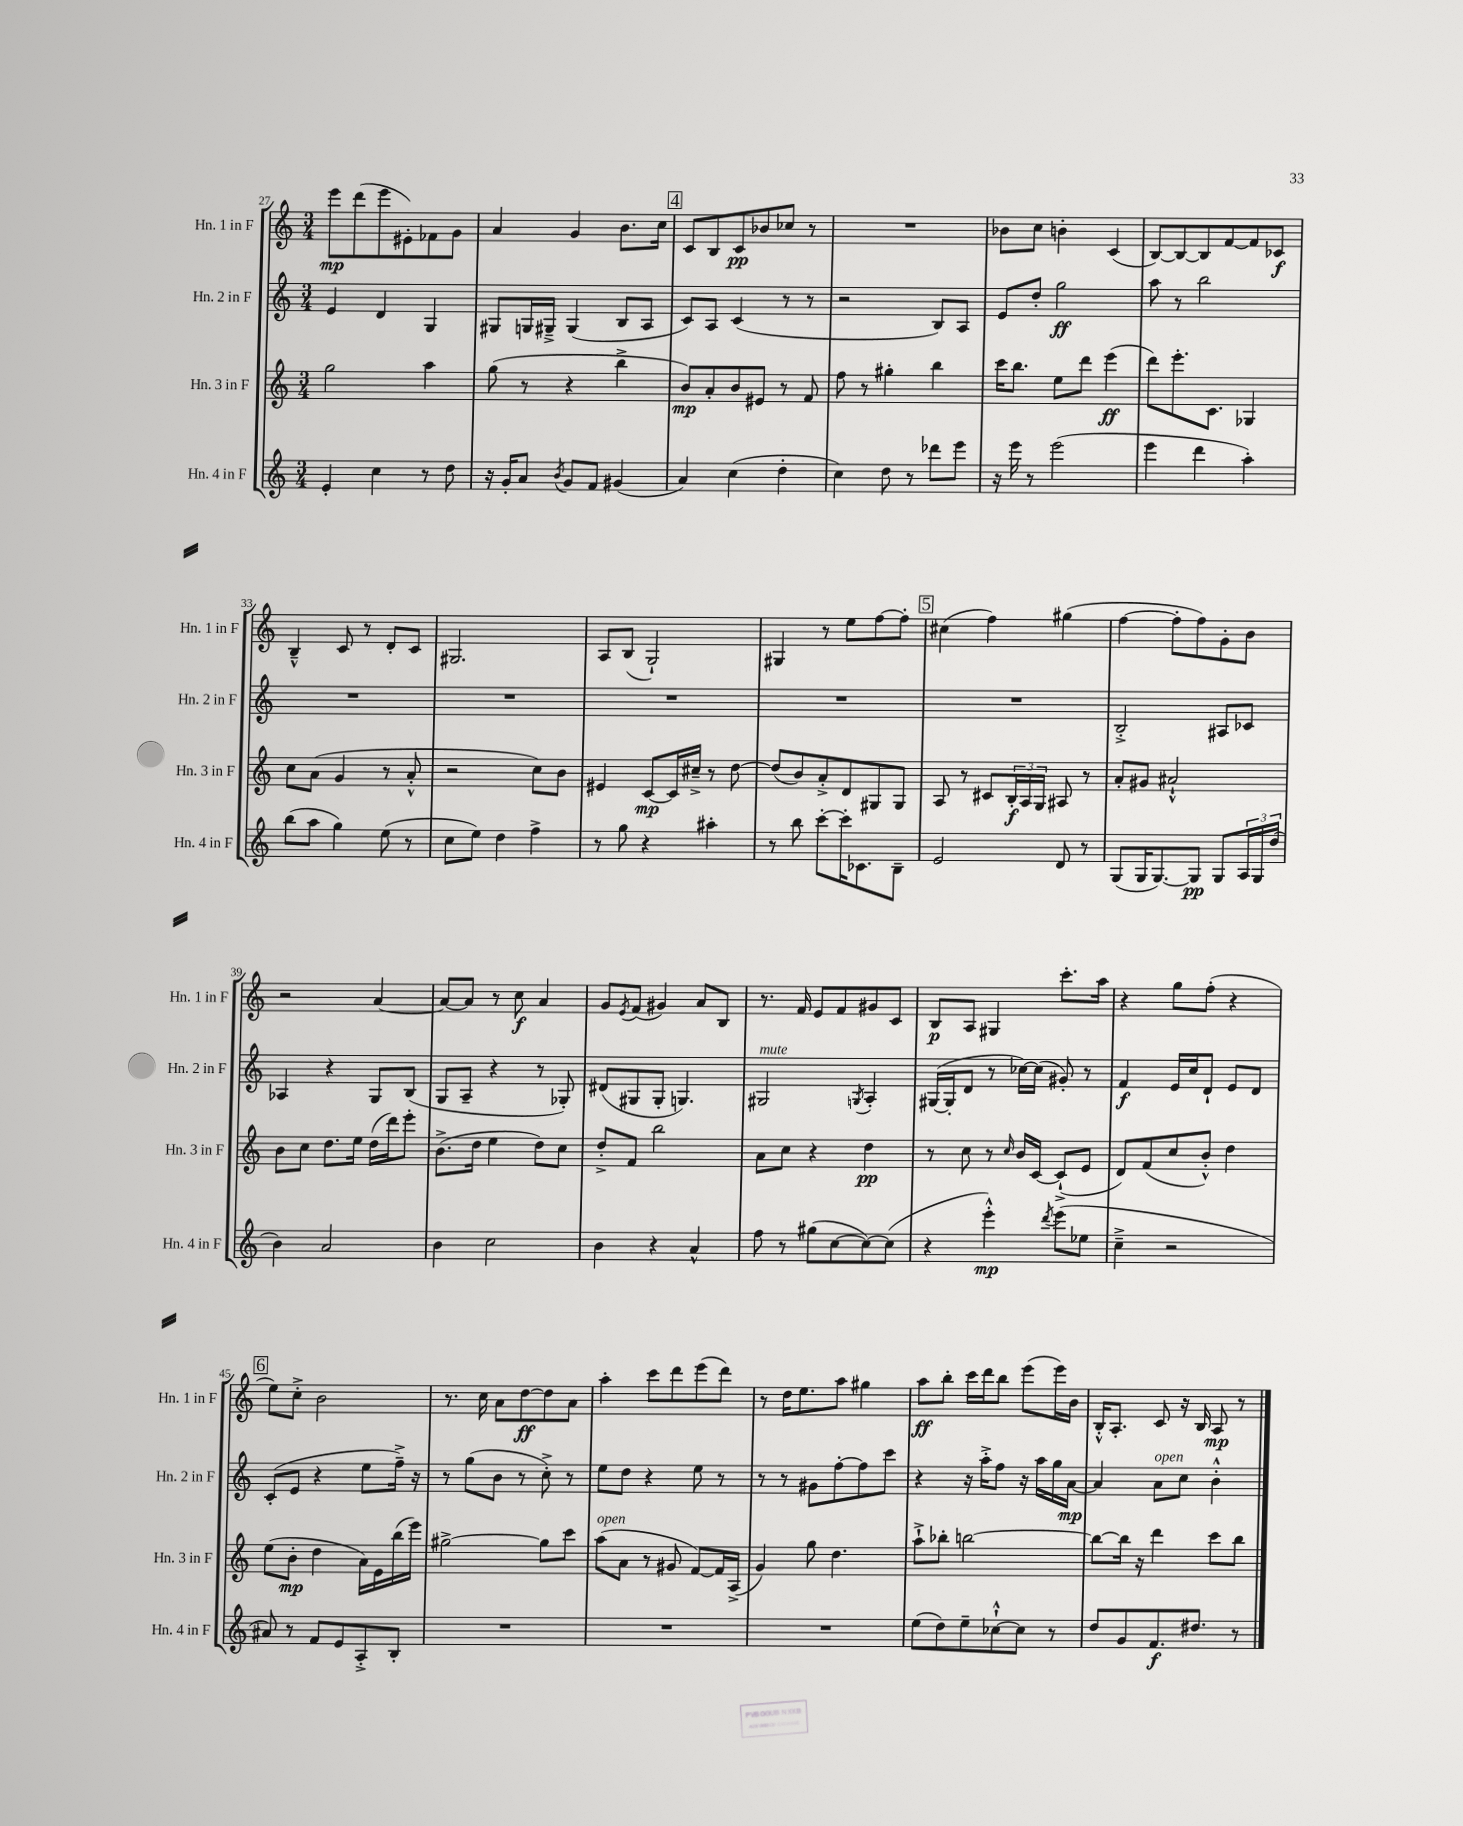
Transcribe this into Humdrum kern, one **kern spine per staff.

**kern	**kern	**kern	**kern
*staff4	*staff3	*staff2	*staff1
*clefG2	*clefG2	*clefG2	*clefG2
*k[]	*k[]	*k[]	*k[]
*M3/4	*M3/4	*M3/4	*M3/4
4e'	2gg	4e	8eee
.	.	.	(8ddd
4cc	.	4d	8eee
.	.	.	8e#')
8r	4aa	4G	8f-
8dd	.	.	8g
=	=	=	=
16r	(8gg	8G#	4a
16g'	.	.	.
8a	8r	16G	.
.	.	16G#~^	.
8qb	.	.	.
8g	4r	(4G#	4g
8f	.	.	.
(4g#	4bb^	8B	8.b
.	.	8A	.
.	.	.	16cc
=	=	=	=
4a)	8b)	8c)	8c
.	8a'	8A	8B
(4cc	8b	(4c	8c
.	8e#	.	8b-
4dd'	8r	8r	8cc-
.	8f	8r	8r
=	=	=	=
4cc)	8ff	2r	2.r
.	8r	.	.
8dd	4gg#'	.	.
8r	.	.	.
8ddd-	4bb	8B)	.
8eee	.	8A	.
=	=	=	=
16r	16ccc	8e	8b-
16eee	8.bb	.	.
8r	.	8dd'	8cc
(2eee	8ee	2gg	4b'
.	8ddd	.	.
.	(4eee	.	(4c
=	=	=	=
4eee	8ddd)	8aa	[8B)
.	8.eee'	8r	8B_
4ddd	.	2bb	8B]
.	8.c	.	.
.	.	.	[8f
4aa')	4G-	.	8f]
.	.	.	8c-
=	=	=	=
(8bb	8cc	2.r	4B~^^
8aa	(8a	.	.
4gg)	4g	.	8c
.	.	.	8r
(8ee	8r	.	8d'
8r	8a'^^	.	8c
=	=	=	=
8cc	2r	2.r	2.G#
8ee)	.	.	.
4dd	.	.	.
4ff^	8cc)	.	.
.	8b	.	.
=	=	=	=
8r	4e#	2.r	8A
8gg	.	.	(8B
4r	[8c	.	2G`)
.	16c]	.	.
.	16cc#~^	.	.
4aa#'	8r	.	.
.	[8dd	.	.
=	=	=	=
8r	(8dd]	2.r	4G#
8bb	8b)	.	.
[8ccc'	8a'^	.	8r
16ccc']	8d	.	8ee
8.c-	.	.	.
.	8G#	.	[8ff
8B~	8G#	.	8ff']
=	=	=	=
2e	8A	2.r	(4cc#
.	8r	.	.
.	8c#	.	4ff)
.	24B'	.	.
.	24A	.	.
.	24G	.	.
8d	8A#	.	(4gg#
8r	8r	.	.
=	=	=	=
(8G	8a'	2B'^	[4ff
16G	8g#	.	.
[8.G)	.	.	.
.	2a#`^^	.	8ff']
8G]	.	.	8ff)
8G	.	8A#	8g'
24A	.	8c-	8b
24G	.	.	.
(24dd	.	.	.
=	=	=	=
4b)	8b	4A-	2r
.	8cc	.	.
2a	8.dd	4r	.
.	16ee	.	.
.	(16dd	8G	[4a
.	16ddd)	.	.
.	8eee'	(8B	.
=	=	=	=
4b	(8.b^	8G	8a_
.	.	8A~	8a]
.	16dd	.	.
2cc	4ee	4r	8r
.	.	.	8cc
.	8dd)	8r	4a
.	8cc	8G-')	.
=	=	=	=
4b	8dd'^	(8d#	8g
.	.	.	8qe
.	8f	8G#	(8f
4r	2bb	8G#'	4g#)
.	.	4.G)	.
4a^^	.	.	8a
.	.	.	8B
=	=	=	=
8ff	8a	2G#	8.r
8r	8cc	.	.
.	.	.	16f
(8gg#	4r	.	8e
[8cc	.	.	8f
.	.	8qG	.
8cc_)	4dd	4A'	8g#
(8cc]	.	.	8c
=	=	=	=
4r	8r	([16G#	8B
.	.	16G#']	.
.	8cc	8d	8A
4eee'^^)	8r	8r	4G#
.	16qqcc	.	.
.	16b	[16cc-)	.
.	[16c	(16cc-]	.
8qddd	.	.	.
(8eee	(8c`^]	8g#')	8.ccc'
8ee-	8e	8r	.
.	.	.	16aa
=	=	=	=
4cc~^	8d)	4f	4r
.	(8f	.	.
2r	8cc	16e	8gg
.	.	16cc	.
.	8b'^^)	8d`	(8ff'
.	4dd	8e	4r
.	.	8d	.
=	=	=	=
8a#)	(8ee	(8c'	8ee)
8r	8b'	8e	8cc'^
8f	4dd	4r	2b
8e	.	.	.
8A'^	16a)	8ee	.
.	16e	.	.
8B'	(16bb	16ff~^)	.
.	16eee)	16r	.
=	=	=	=
2.r	[2gg#^	8r	8.r
.	.	(8gg	.
.	.	.	16cc
.	.	8b	8a
.	.	8r	[8dd
.	8gg#]	8cc'^)	8dd]
.	8ccc	8r	8a
=	=	=	=
2.r	(8aa	8ee	4aa'
.	8a	8dd	.
.	8r	4r	8ccc
.	8g#	.	8ddd
.	[8f)	8ee	(8eee
.	16f]	8r	8ddd)
.	(16A^	.	.
=	=	=	=
2.r	4g)	8r	8r
.	.	8r	16dd
.	.	.	8.ee
.	8gg	8g#	.
.	4.dd	[8ff'	8aa
.	.	8ff]	4gg#
.	.	8ccc	.
=	=	=	=
(8ee	8aa`^	4r	8aa
8dd)	8bb-'	.	8bb'
8ee~	[2bb	16r	16ccc
.	.	16aa'^	16ddd
[8cc-`^^	.	8ff	8bb
8cc-]	.	16r	(8eee
.	.	16aa	.
8r	.	16gg	16eee)
.	.	[16a	16b
=	=	=	=
8dd	8bb_	4a]	16B'^^
.	.	.	8.A'
8g	16bb]	.	.
.	16r	.	.
8.f	4ddd	8a	8c
.	.	8cc	16r
8.dd#	.	.	16B
.	8ccc	4b'^^	8A
8r	8bb	.	8r
==	==	==	==
*-	*-	*-	*-
